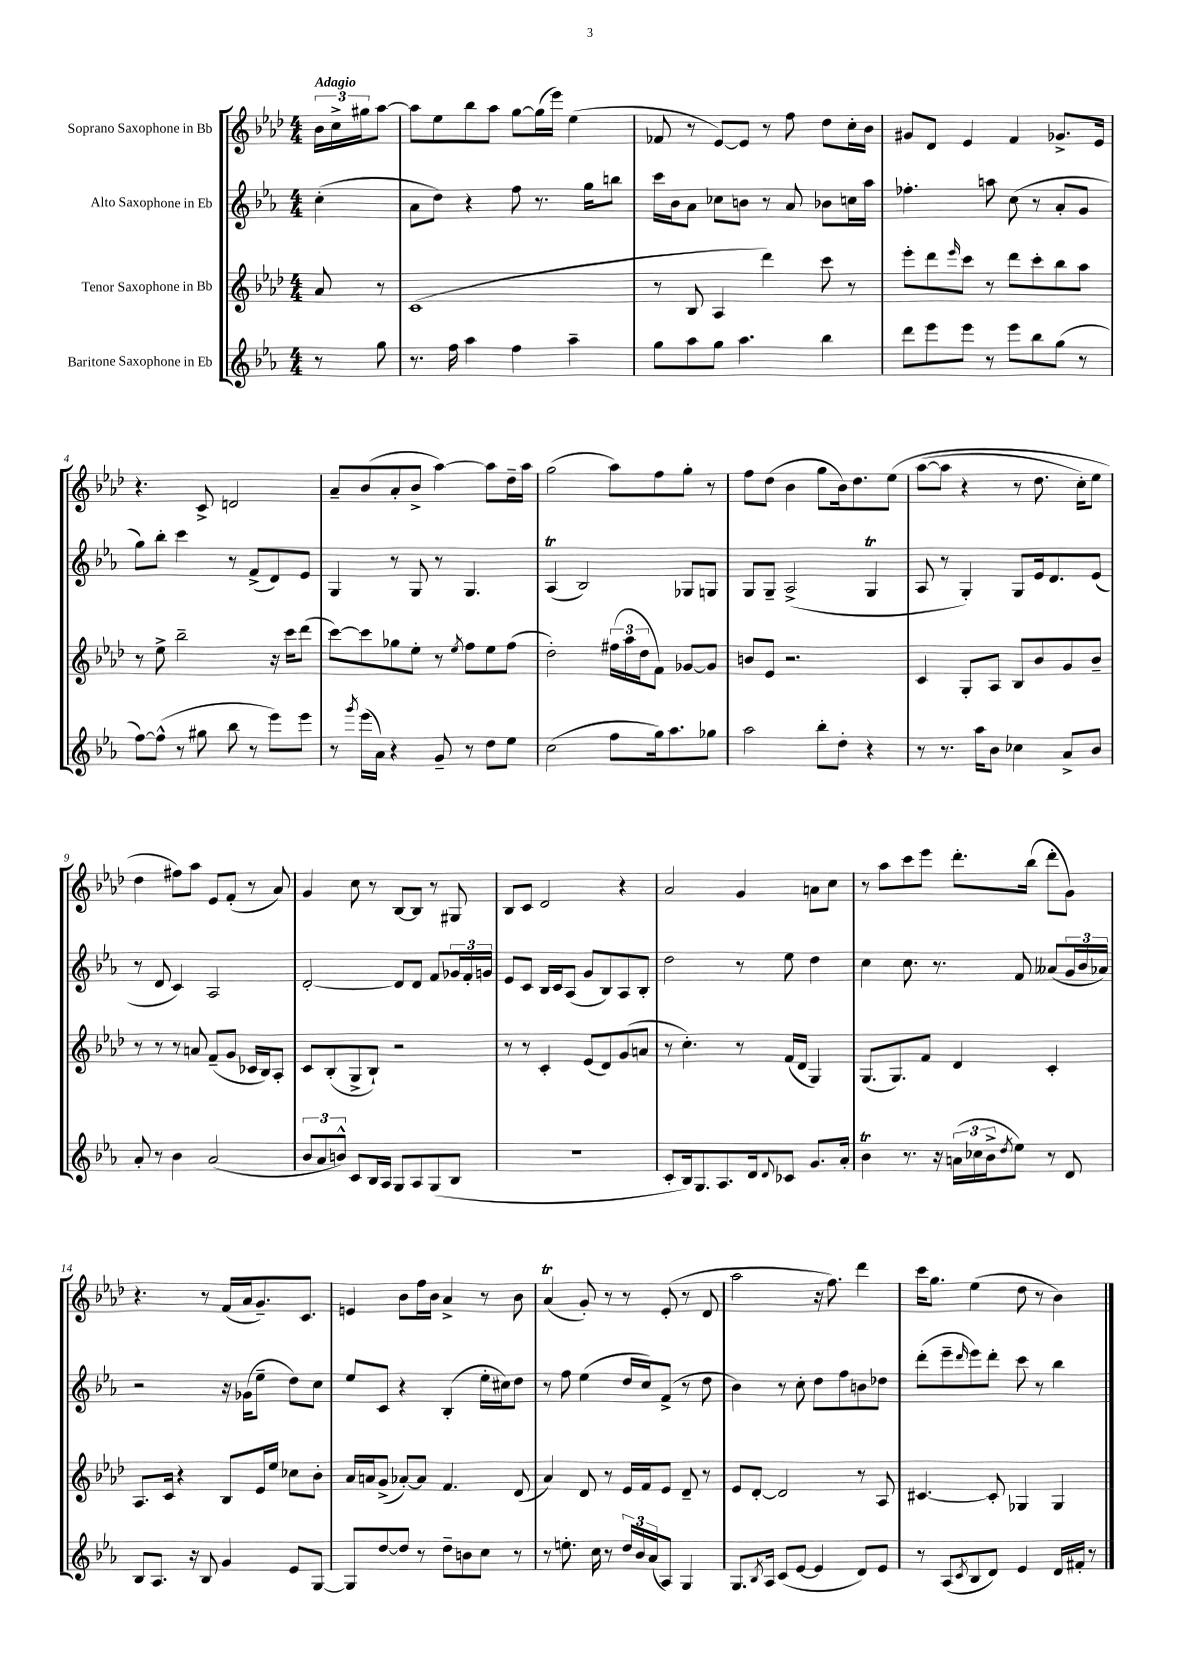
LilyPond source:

<<
\new StaffGroup <<
\new Staff = "s0" \with { instrumentName = "Soprano Saxophone in Bb" } {
    \clef treble \key aes \major \numericTimeSignature \time 4/4 \partial 4 \tempo "Adagio"
    \tuplet 3/2 { bes'16 c''16-> gis''16 } aes''8~ |
    aes''8 ees''8 bes''8 aes''8 g''8~ g''16( ees'''16) ees''4( |
    fes'8 r8 ees'8~) ees'8 r8 f''8 des''8 c''16-. bes'16 |
    gis'8 des'8 ees'4 f'4 ges'8.-> ees'16 |
    r4. c'8-> d'2 |
    aes'8-- bes'8( aes'8-. bes'8-> aes''4~) aes''8 des''16-- aes''16 |
    g''2( aes''8) f''8 g''8-. r8 |
    f''8 des''8( bes'4 g''8 bes'16) des''8. ees''8\( |
    aes''8~( aes''8 r4 r8 des''8. c''16-.) ees''8 |
    des''4 fis''8\) aes''8 ees'8 f'8-.( r8 aes'8) |
    g'4 c''8 r8 bes8~ bes8 r8 gis8 |
    bes8 c'8 des'2 r4 |
    aes'2 g'4 a'8 c''8 |
    r8 aes''8 c'''8 ees'''8 des'''8.-. bes''16( des'''8-. g'8) |
    r4. r8 f'16( aes'16 g'8.--) c'8. |
    e'4 bes'8 f''16 bes'16 aes'4-> r8 bes'8 |
    aes'4\trill( g'8-.) r8 r8 ees'8-.( r8 des'8 |
    aes''2 r16 f''8.) des'''4 |
    c'''16 g''8. ees''4( des''8 r8 bes'4) \bar "|." |
}
\new Staff = "s1" \with { instrumentName = "Alto Saxophone in Eb" } {
    \clef treble \key ees \major \numericTimeSignature \time 4/4 \partial 4
    c''4-.( |
    aes'8 d''8) r4 f''8 r8. g''16 b''8 |
    c'''16 bes'16 aes'8 ces''8 b'8 r8 aes'8 bes'8 c''16 aes''16 |
    fes''4.-. a''8 c''8( r8 aes'8-. g'8 |
    g''8) bes''8-. c'''4 r8 f'8->( d'8) ees'8 |
    g4 r8 g8 r8 g4. |
    aes4\trill( bes2) ges8 g8 |
    g8 g8-- aes2->( g4\trill |
    aes8 r8 g4-.) g8 ees'16 d'8. ees'8( |
    r8 d'8 c'4) aes2 |
    d'2~-. d'8 d'8 f'8 \tuplet 3/2 { ges'16 f'16-. g'16 } |
    ees'8 c'8 bes16 c'16 aes8( g'8 bes8) aes8 bes8-. |
    d''2 r8 ees''8 d''4 |
    c''4 c''8. r8. f'8 aeses'8( \tuplet 3/2 { g'16 bes'16 aes'16) } |
    r2 r16 ges'16( ees''8-- d''8) c''8 |
    ees''8 c'8 r4 bes4-.( ees''16-. cis''16) d''8 |
    r8 f''8 ees''4( d''16 c''16) f'8->( r8 d''8 |
    bes'4) r8 c''8-. d''8 f''8 b'8 des''8 |
    d'''8-.( ees'''8-- \grace { d'''16 } ees'''8) d'''8-. c'''8 r8 bes''4 \bar "|." |
}
\new Staff = "s2" \with { instrumentName = "Tenor Saxophone in Bb" } {
    \clef treble \key aes \major \numericTimeSignature \time 4/4 \partial 4
    aes'8 r8 |
    c'1( |
    r8 bes8 aes4 des'''4) c'''8 r8 |
    ees'''8-. des'''8 \grace { ees'''16 } c'''8 r8 des'''8 c'''8-. bes''8 aes''8 |
    r8 ees''8-> bes''2-- r16 c'''16 des'''8( |
    c'''8~) c'''8 ges''8 ees''8-. r8 \acciaccatura { ees''8 } f''8 ees''8 f''8( |
    des''2-.) \tuplet 3/2 { fis''16( aes''16 des''16 } f'8) ges'8~ ges'8 |
    b'8 ees'8 r2. |
    c'4 g8-. aes8 bes8 bes'8 g'8 bes'8-- |
    r8 r8 r8 a'8 f'8--( g'8 ces'16 bes16) aes8-. |
    c'8 bes8-.( g8-> bes8-!) r2 |
    r8 r8 c'4-. ees'8( des'8) g'8( a'8 |
    r8 c''4.-.) r8 f'16( des'16 g4) |
    g8.( g8.) f'8 des'4 c'4-. |
    aes8. c'16 r4 bes8 ees'16 ees''16 ces''8 bes'8-. |
    aes'16 a'16 g'8->( aes'8~-.) aes'8 f'4. des'8( |
    aes'4) des'8 r8 ees'16 f'16 ees'8 des'8-- r8 |
    ees'8 des'8~-. des'2 r8 aes8 |
    cis'4.~ cis'8-. ges4 ges4 \bar "|." |
}
\new Staff = "s3" \with { instrumentName = "Baritone Saxophone in Eb" } {
    \clef treble \key ees \major \numericTimeSignature \time 4/4 \partial 4
    r8 g''8 |
    r8. f''16 aes''4 f''4 aes''4-- |
    g''8 aes''8 g''8 aes''4. bes''4 |
    d'''8 ees'''8 ees'''8 r8 ees'''8 bes''8 g''8( r8 |
    f''8~) f''8-^( r8 gis''8 bes''8 r8 ees'''8) ees'''8 |
    r8 \acciaccatura { g'''8 } ees'''16( aes'16) r4 g'8-- r8 d''8 ees''8 |
    c''2( f''8 g''16) aes''8. ges''8 |
    aes''2 bes''8-. d''8-. r4 |
    r8 r8. aes''16 bes'8 ces''4 aes'8-> bes'8 |
    aes'8-. r8 bes'4 aes'2( |
    \tuplet 3/2 { bes'8 aes'8 b'8-^) } c'8 bes16 aes16 g8 aes8 g8( bes8 |
    R1 |
    c'8-. bes16) g8. aes8. d'16 \appoggiatura { d'8 } ces'8 g'8. aes'16-. |
    bes'4\trill r8. r16 \tuplet 3/2 { a'16( ces''16 bes'16-> } \acciaccatura { d''8 } ees''8) r8 d'8 |
    bes8 aes8. r16 bes8 g'4 ees'8 g8~ |
    g8 d''8~ d''8 r8 d''8-- b'8 c''8 r8 |
    r8 e''8.-. c''16 r8 \tuplet 3/2 { d''16 bes'16 aes'16( } aes8) g4 |
    g8. \acciaccatura { bes8 } aes16 c'8( ees'8~ ees'4 d'8) ees'8 |
    r8 aes8( \acciaccatura { c'8 } bes8 d'8) ees'4 d'16 fis'16-. r8 \bar "|." |
}
>>
>>
